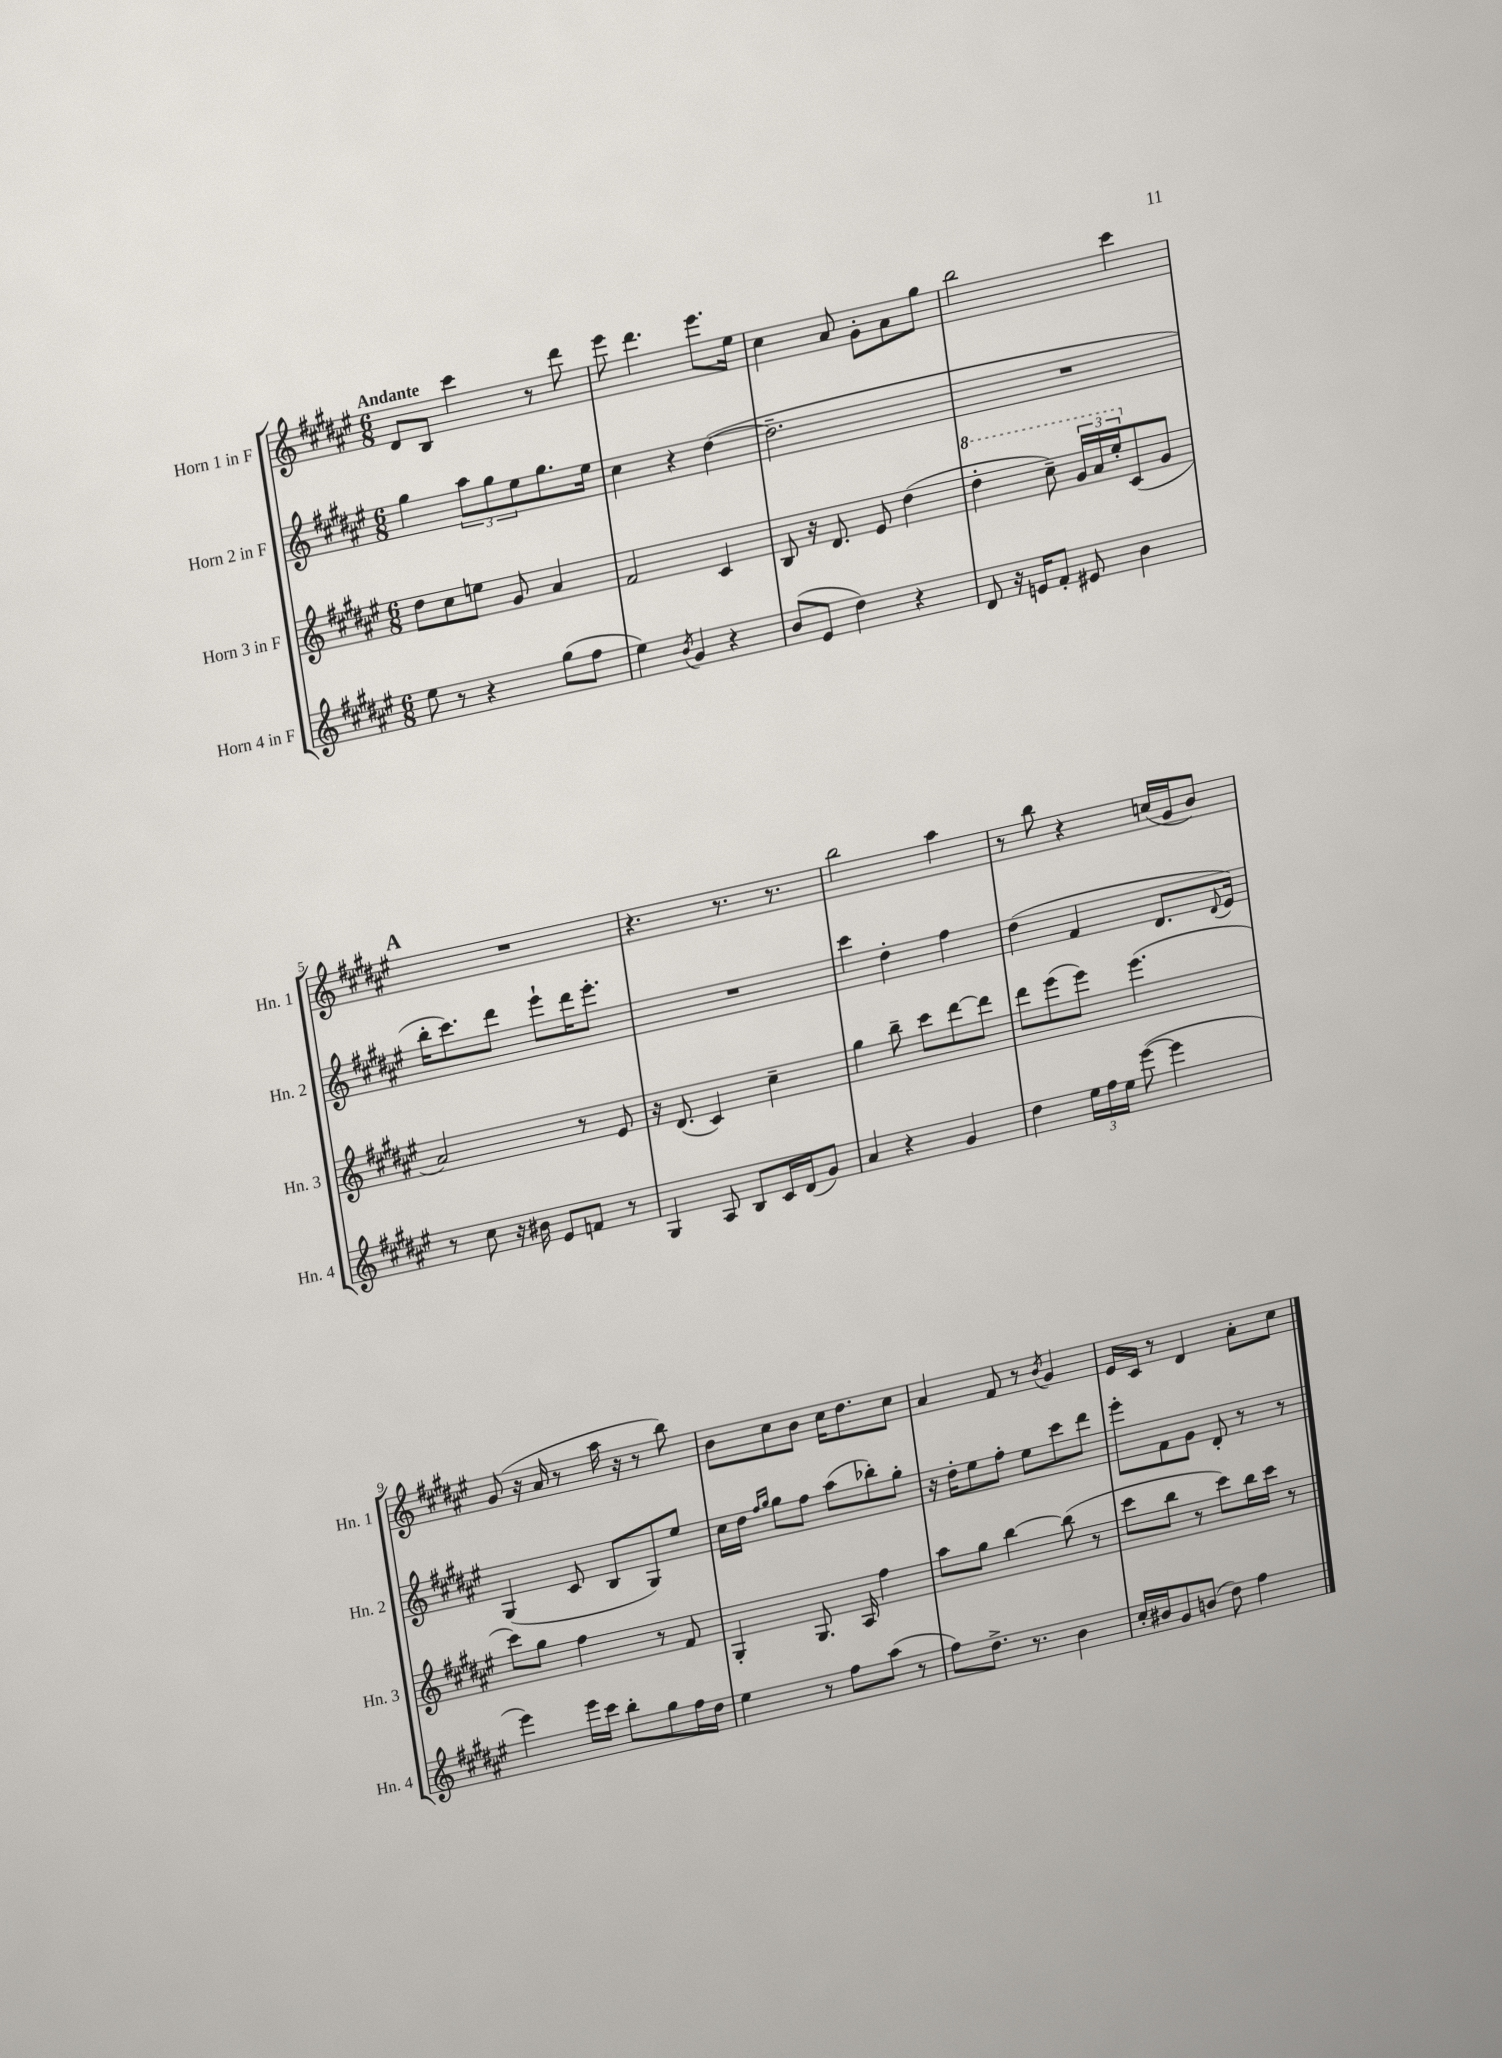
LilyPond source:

<<
\new StaffGroup <<
\new Staff = "s0" \with { instrumentName = "Horn 1 in F" shortInstrumentName = "Hn. 1" } {
    \clef treble \key fis \major \numericTimeSignature \time 6/8 \tempo "Andante"
    dis'8 b8 cis'''4 r8 dis'''8 |
    eis'''8 dis'''4. eis'''8. eis''16 |
    cis''4 ais'8 gis'8-. ais'8 gis''8 |
    b''2 cis'''4 |
    \mark \markup { \bold "A" } R2. |
    r4. r8. r8. |
    b''2 ais''4 |
    r8 b''8 r4 c''16( gis'16 b'8) |
    gis'8( r16 ais'16 r8 ais''16 r16 r8 b''8) |
    b'8 cis''8 b'8 cis''16 dis''8. cis''8 |
    ais'4 fis'8 r8 \acciaccatura { b'8 } gis'4 |
    eis'16 cis'16 r8 dis'4 ais'8-. cis''8 \bar "|." |
}
\new Staff = "s1" \with { instrumentName = "Horn 2 in F" shortInstrumentName = "Hn. 2" } {
    \clef treble \key fis \major \numericTimeSignature \time 6/8
    gis''4 \tuplet 3/2 { ais''8 gis''8 eis''8 } gis''8. eis''16 |
    cis''4 r4 dis''4~( |
    dis''2.-- |
    R2. |
    \mark \markup { \bold "A" } b''16-. cis'''8.) dis'''8 eis'''8-! dis'''16 eis'''8.-. |
    R2. |
    cis'''4 dis''4-. fis''4 |
    dis''4( fis'4 dis'8. \appoggiatura { dis'8 } eis'16) |
    gis4( cis'8 b8 gis8) eis''8 |
    cis''16 dis''16 \grace { fis''16 gis''16 } gis''8 fis''8 ais''8( bes''8-.) gis''8-. |
    r16 dis''16-. eis''8 fis''8-. eis''8 cis'''8 dis'''8 |
    eis'''8-. fis'8 gis'8 dis'8-. r8 r8 \bar "|." |
}
\new Staff = "s2" \with { instrumentName = "Horn 3 in F" shortInstrumentName = "Hn. 3" } {
    \clef treble \key fis \major \numericTimeSignature \time 6/8
    dis''8 cis''8 e''8 gis'8 ais'4 |
    fis'2 cis'4 |
    b8 r16 dis'8. eis'8 dis''4( |
    \ottava #1 dis'''4-. cis'''8--) \tuplet 3/2 { gis''16 ais''16 eis'''16-. \ottava #0 } cis'8( gis'8 |
    \mark \markup { \bold "A" } ais'2) r8 eis'8 |
    r16 dis'8.( cis'4) cis''4-- |
    gis''4 b''8-- cis'''8 dis'''8~ dis'''8 |
    dis'''8 eis'''8( eis'''8) eis'''4.( |
    cis'''8) gis''8 fis''4 r8 fis'8 |
    gis4-. gis8. ais16 fis''4 |
    ais''8 gis''8 b''4~ b''8( r8 |
    cis'''8 b''8 r8 cis'''8) b''16 cis'''16 r8 \bar "|." |
}
\new Staff = "s3" \with { instrumentName = "Horn 4 in F" shortInstrumentName = "Hn. 4" } {
    \clef treble \key fis \major \numericTimeSignature \time 6/8
    eis''8 r8 r4 gis''8( fis''8 |
    eis''4) \acciaccatura { b'8 } gis'4 r4 |
    b'8( eis'8 dis''4) r4 |
    dis'8 r16 e'16 fis'8-. eis'8 b'4 |
    \mark \markup { \bold "A" } r8 cis''8 r16 bis'16 eis'8 f'8 r8 |
    gis4 ais8 b8 cis'16 dis'16( gis'8) |
    ais'4 r4 gis'4 |
    dis''4 \tuplet 3/2 { eis''16 fis''16 eis''16 } eis'''8~( eis'''4 |
    eis'''4) eis'''16 cis'''16 b''8-. gis''8 fis''16 dis''16 |
    eis''4 r8 fis''8 ais''8( r8 |
    fis''8) dis''8.-> r8. b'4 |
    cis''16-. bis'16 gis'8 b'8( dis''8) fis''4 \bar "|." |
}
>>
>>
